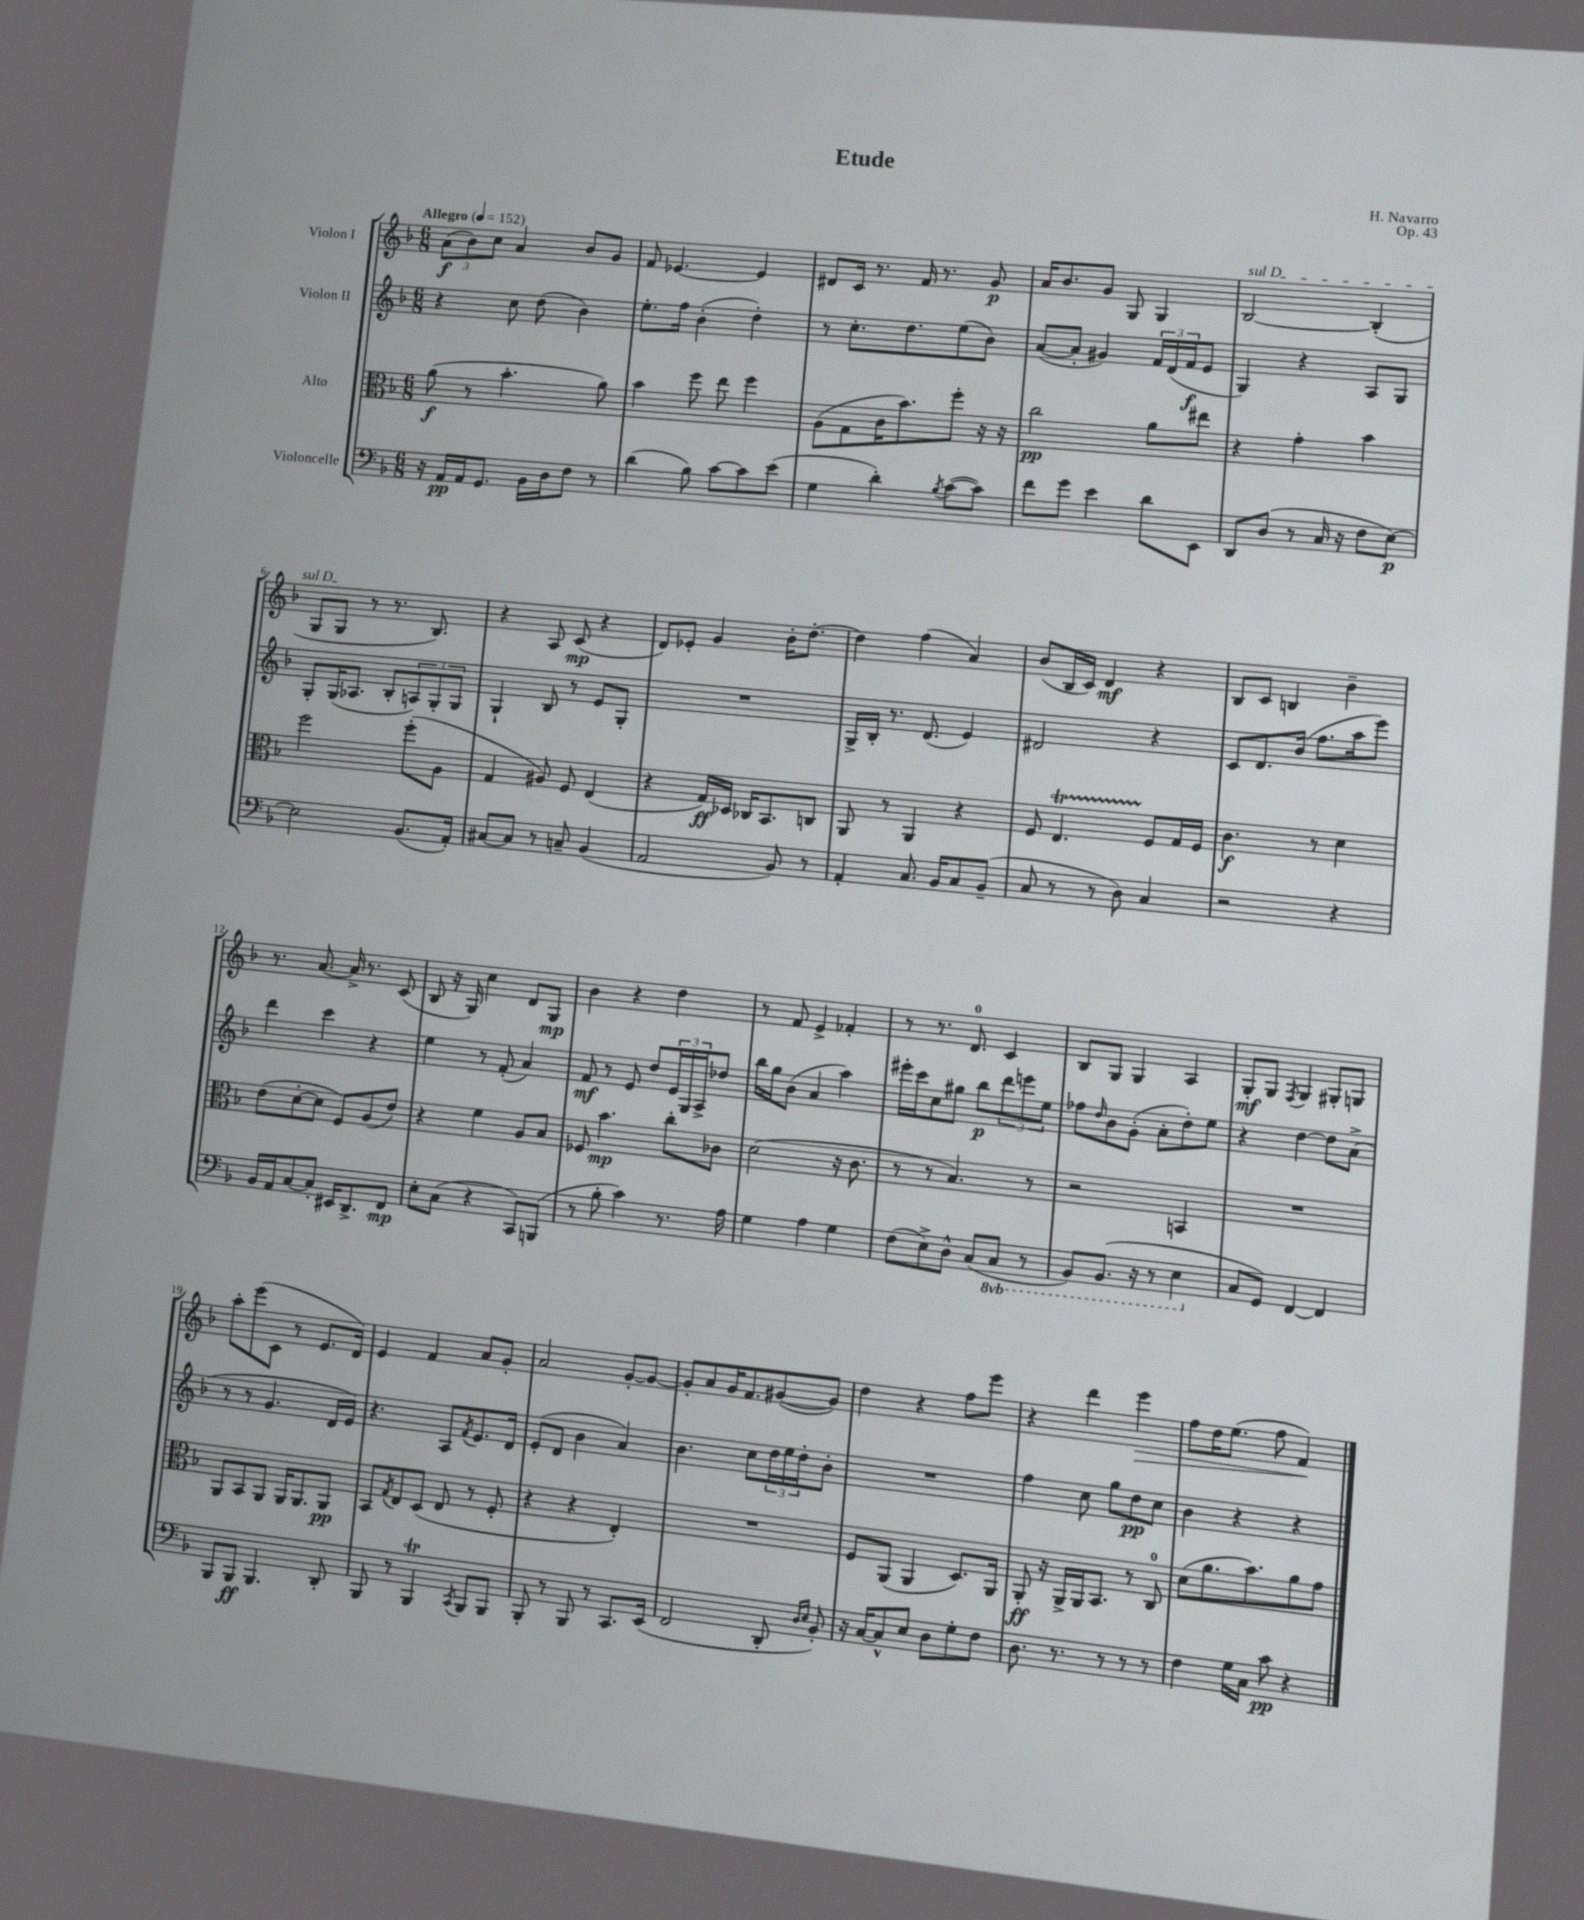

**kern	**kern	**kern	**kern
*staff4	*staff3	*staff2	*staff1
*clefF4	*clefC3	*clefG2	*clefG2
*k[b-]	*k[b-]	*k[b-]	*k[b-]
*M6/8	*M6/8	*M6/8	*M6/8
*MM152	*MM152	*MM152	*MM152
16r	(8a	4r	(12a
16AA	.	.	.
.	.	.	12b-)
16AA	8r	.	.
.	.	.	12cc
8.GG	.	.	.
.	4.b-'	8cc	4a
16BB-	.	(8dd	.
16D	.	.	.
8F	.	4b-)	8b-
8r	8a)	.	8g
=	=	=	=
(4d	4b-	8.ee'	8f
.	.	.	[4.e-
.	.	16ff	.
8B-)	8ff	(4b-'	.
[8c	8ee	.	.
8c]	4ff	4dd')	4e-]
(8e	.	.	.
=	=	=	=
4G	(8A	8r	8d#
.	8G	8.cc'	16c
.	.	.	8.r
4d')	16c	.	.
.	8.b-)	8.dd	.
.	.	.	16f
.	.	.	8.r
8qB-	.	.	.
([8c	8ff'	(8ee	.
8c])	16r	8b-)	8g
.	16r	.	.
=	=	=	=
8f	2cc	([8a	16a
.	.	.	8.b-
8g	.	8a']	.
4e	.	4g#)	8g
.	.	.	8G
8d	8a	24f	4G
.	.	(24d	.
.	.	24f	.
8EE	8ee#	8e	.
=	=	=	=
8DD	4r	4G)	[2B-
(8D	.	.	.
8r	4g'	4r	.
16C	.	.	.
16r	.	.	.
8F	4b-	8A	(4B-']
[8E)	.	8G	.
=	=	=	=
2E]	2ff	8G'	8G
.	.	(16G	8G
.	.	8.A-	.
.	.	.	8r
.	.	8B-'	8.r
(8.BB-	(8ff'	12A)	.
.	.	.	8.B-)
.	.	12G'	.
.	8A	.	.
.	.	12G	.
16AA')	.	.	.
=	=	=	=
[8C#	4G	4G`	4r
8C#]	.	.	.
8r	8A#)	8B-	8A
8C~	8F	8r	(8c
(4BB-	(4E	8e	4r
.	.	8G'	.
=	=	=	=
2AA	4r	2.r	8d)
.	.	.	8e-'
.	16G)	.	4g
.	16D-	.	.
.	16C-	.	.
.	8.BB-	.	.
8BB-)	.	.	16b-'
.	.	.	[8.dd'
8r	8C	.	.
=	=	=	=
4AA'	8AA	16G^	4dd]
.	.	16B-'	.
.	8r	8.r	.
8.C	4AA	.	(4ff
.	.	(8.d	.
16BB-	.	.	.
8C	4r	4e)	4a)
(8BB-~	.	.	.
=	=	=	=
8C	8F	2d#	(8b-
8r	4.E	.	16B-
.	.	.	16c)
8r	.	.	4d
8D)	.	.	.
4C	8F	4r	4r
.	16G	.	.
.	16F	.	.
=	=	=	=
2r	4.c	8c	8B-
.	.	8.d	8c
.	.	.	4B
.	.	(16b-	.
.	8r	8.ff	.
4r	4d	.	4b-~
.	.	16aa	.
.	.	8eee)	.
=	=	=	=
16BB-	(8e	4ddd	8.r
16AA	.	.	.
[8C	[8d'	.	.
.	.	.	[8.a
8C']	8d]	4ccc	.
16EE#	8F)	.	16a^]
8.DD^	.	.	8.r
.	(8A	4r	.
8FF	8e)	.	(8c
=	=	=	=
8E'	4r	4ee	8B-
(8C	.	.	16r
.	.	.	16G)
4r	4f	8r	4cc
.	.	(8f'	.
8CC)	8A	4a)	8d
(8BBB	8B-	.	8G
=	=	=	=
8r	8F-	8f	4b-
8B-'	4.b-	8r	.
4c)	.	8e	4r
.	.	8dd	.
8.r	8cc'	24e	4dd
.	.	24G	.
.	.	24A^	.
.	8c-	8dd-	.
16A	.	.	.
=	=	=	=
4G	(2d	16bb-	8r
.	.	16gg	.
.	.	(8b-	8f
4A	.	4a	4e^
4G	16r	4aa)	4f-'
.	8.c	.	.
=	=	=	=
(8F	8r	16eee#'	8r
.	.	16ccc	.
8E^)	8r	8cc	8.r
8D^^	4.B-)	8gg#	.
.	.	.	8.d
(8C	.	8bb-	.
8CC	.	12ddd	4c
.	.	12eee	.
8r	8r	.	.
.	.	12ee	.
=	=	=	=
8BBB-)	2r	8ff-	8B-
.	.	16qqdd	.
(8.BBB-	.	8b-	8G
.	.	(8g'	4G
16r	.	.	.
8r	.	8a'	.
4EE	4BB	8dd')	4A
.	.	8ee	.
=	=	=	=
8C	2.r	4r	8G'
8GG)	.	.	8G
.	.	.	8qF
[4FF	.	[4dd	4G
4FF]	.	8dd]	8G#'
.	.	(8a^	8G
=	=	=	=
8BBB-	8AA	8r	8aa'
8BBB-	8BB-	8r	(8eee
4.BBB-	8AA	4.g	8c
.	16AA	.	8r
.	8.AA	.	.
.	.	.	8.e
8DD'	8AA	16d	.
.	.	16e)	16d)
=	=	=	=
8BBB-	8BB-	4.r	4e
.	8qG	.	.
8r	8E	.	.
4BBB-	(8D	.	4f
.	8E	8A	.
8qCC	.	8qf	.
8BBB-	8r	8.e	8a
8BBB-	8F'	.	8g'
.	.	16d	.
=	=	=	=
8BBB-'	4r	(8e'	2a
8r	.	8d	.
8BBB-	4r	4b-	.
8r	.	.	.
8.CC	4E')	4a)	[8g'
.	.	.	8g_
(16EE	.	.	.
=	=	=	=
2FF	2.r	4.b-	8g']
.	.	.	8a
.	.	.	16g
.	.	.	8.f
.	.	8cc	.
8DD'	.	24dd	([8g#
.	.	24ee	.
.	.	24dd'	.
16qqD	.	.	.
16qqE	.	.	.
8BB-')	.	8b-'	8g#])
=	=	=	=
16r	8F	2.r	4dd
[16C	.	.	.
8C^^]	(8AA	.	.
8E	4AA	.	4r
8D	.	.	.
8G'	8.D)	.	8ff
8F	.	.	8eee
.	16AA	.	.
=	=	=	=
8.D	8AA'	4ff	4r
.	16r	.	.
8.r	16AA^	.	.
.	16AA	8cc	4ddd
.	8.BB-	.	.
8r	.	8gg	.
8r	8r	8dd	4eee
8r	8C	8cc	.
=	=	=	=
4F	(8d	4b-	8ff
.	8.a	.	16dd
.	.	.	(8.ee
16G	.	4r	.
16C	8.b-)	.	.
8c	.	.	8ff
4r	8a	4r	4f)
.	8g	.	.
==	==	==	==
*-	*-	*-	*-
